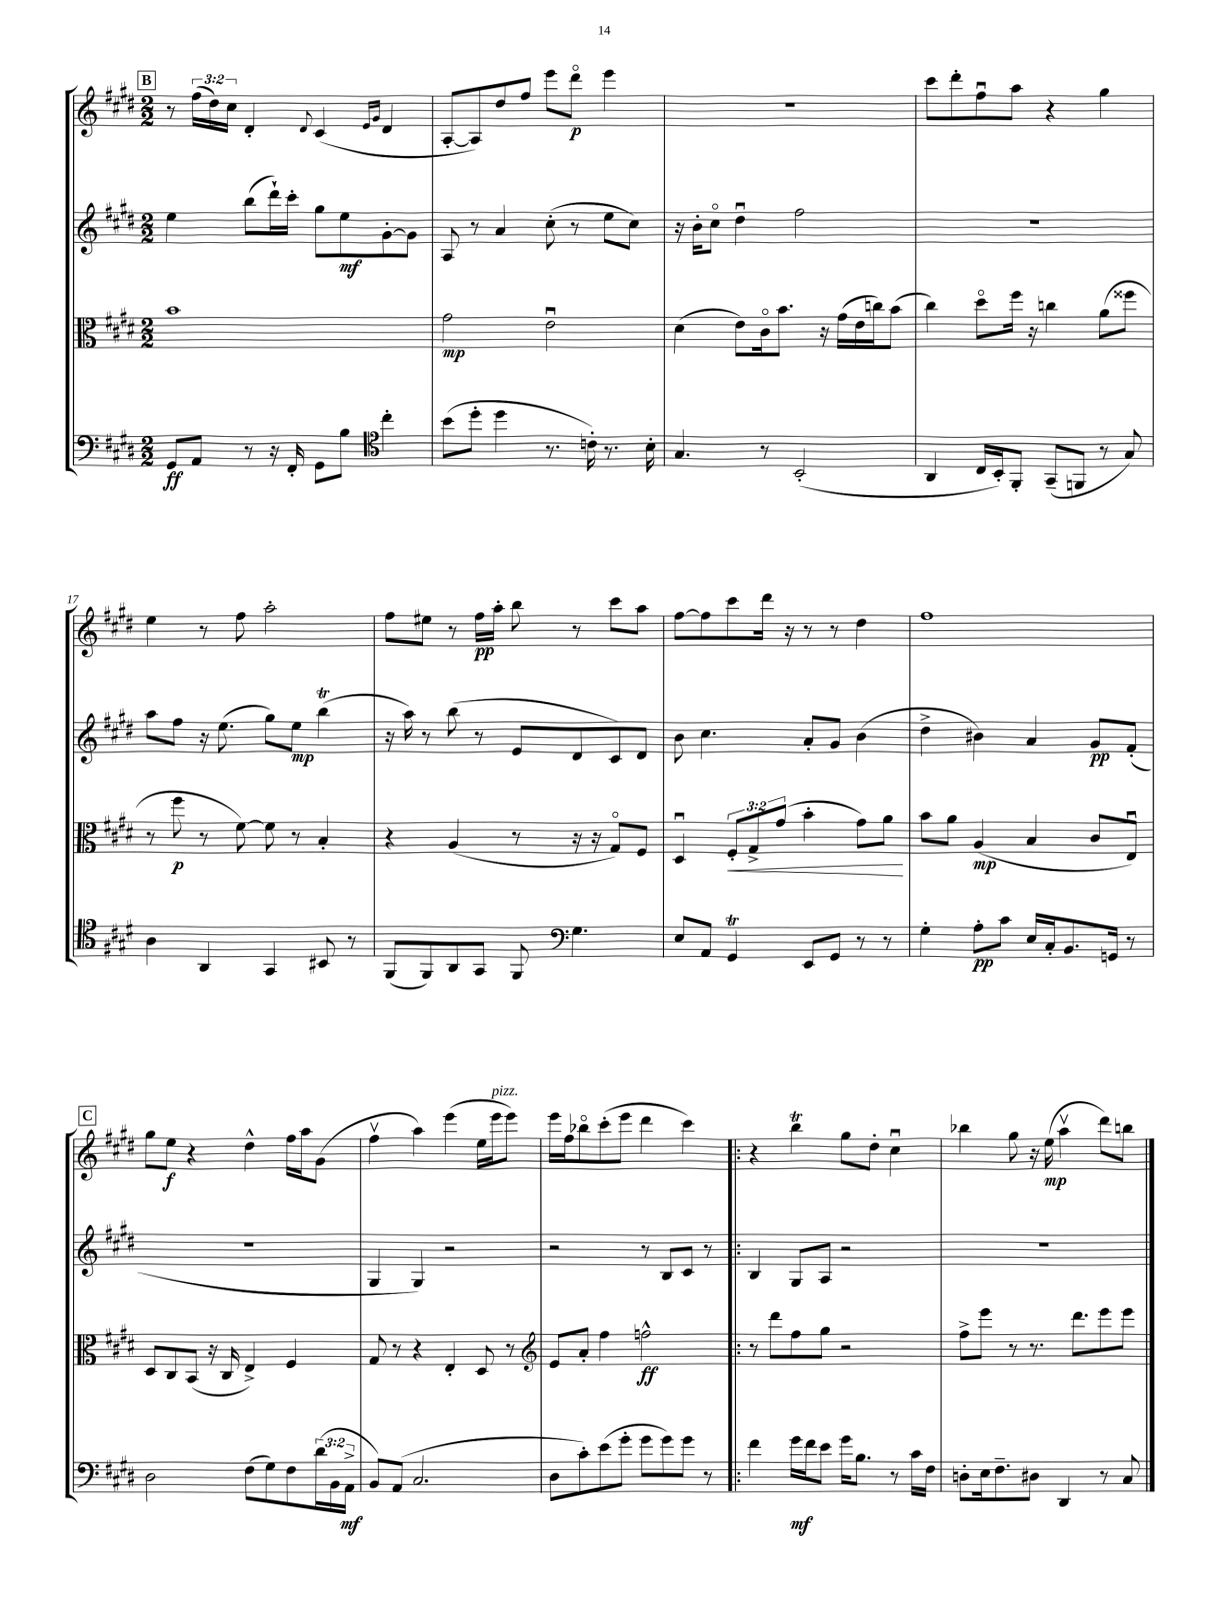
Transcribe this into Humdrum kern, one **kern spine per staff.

**kern	**kern	**kern	**kern
*staff4	*staff3	*staff2	*staff1
*clefF4	*clefC3	*clefG2	*clefG2
*k[f#c#g#d#]	*k[f#c#g#d#]	*k[f#c#g#d#]	*k[f#c#g#d#]
*M2/2	*M2/2	*M2/2	*M2/2
8GG#/L	1b	4ee\	8r
8AA/J	.	.	(24ff#\LL
.	.	.	24dd#\)
.	.	.	24cc#\JJ
8r	.	(8bb\L	4d#'/
16r	.	16ddd#`\L)	.
16FF#'/	.	16ccc#'\JJ	.
.	.	.	8qqd#/
8GG#\L	.	8gg#\L	(4c#/
8B\J	.	8ee\	.
*clefC4	*	*	*
.	.	.	16qqe/LL
.	.	.	16qqg#/JJ
4cc#'\	.	[8g#'\	4d#/
.	.	8g#\]J	.
=	=	=	=
(8b\L	2g#\	8A/	[8A'/L
8dd#'\J	.	8r	8A/])
4dd#\	.	4a/	8dd#/
.	.	.	8ff#/J
8.r	2eu\	(8cc#'\	8eee\L
.	.	8r	8ddd#o\J
16c'\)	.	.	.
8.r	.	8ee\L	4eee\
.	.	8cc#\J)	.
16B'\	.	.	.
=	=	=	=
4.G#/	(4d#\	16r	1r
.	.	16b'\LK	.
.	.	8cc#o\J	.
.	8e\L)	4dd#u\	.
8r	16c#o\k	.	.
.	8.b\J	.	.
(2BB'/	.	2ff#\	.
.	16r	.	.
.	(16g#\LL	.	.
.	16e\	.	.
.	16cc\J)	.	.
.	(8b\J	.	.
=	=	=	=
4AA/	4cc#\)	1r	8ccc#\L
.	.	.	8ddd#'\
16C#/LL	8dd#o\L	.	8ff#u\
16BB'/J)	.	.	.
8FF#'/J	16ff#\Jk	.	8aa\J
.	16r	.	.
(8GG#~/L	4cc\	.	4r
8FF/J	.	.	.
8r	(8a\L	.	4gg#\
8G#/)	8ff##\J	.	.
=	=	=	=
4A\	8r	8aa\L	4ee\
.	8ff#\	8ff#\J	.
4AA/	8r	16r	8r
.	.	(8.ee\	.
.	[8f#\)	.	8ff#\
4GG#/	8f#\]	8gg#\L)	2aa'\
.	8r	8ee\J	.
8BB#/	4B'/	(4bb\	.
8r	.	.	.
=	=	=	=
(8FF#/L	4r	16r	8ff#\L
.	.	16aa\)	.
8FF#/)	.	8r	8ee#\J
8AA/	(4A/	(8bb\	8r
8GG#/J	.	8r	16ff#\LL
.	.	.	16aa'\JJ
8FF#/	8r	8e/L	8bb\
*clefF4	*	*	*
4.G#\	16r	8d#/	8r
.	16r	.	.
.	8G#o/L)	8c#/)	8ccc#\L
.	8F#/J	8d#/J	8aa\J
=	=	=	=
8E/L	4D#u/	8b\	[8ff#\L
8AA/J	.	4.cc#\	8ff#\]
4GG#/	12F#'/L	.	8ccc#\
.	12G#^/	.	.
.	.	.	16ddd#\Jk
.	(12g#/J	.	.
.	.	.	16r
8EE/L	4b'\	8a'/L	8r
8GG#/J	.	8g#/J	8r
8r	8g#\L)	(4b\	4dd#\
8r	8a\J	.	.
=	=	=	=
4G#'\	8b\L	4dd#^\	1ff#
.	8a\J	.	.
8A'\L	(4A/	4b#\)	.
8c#\J	.	.	.
16E/LL	4B/	4a/	.
16C#'/J	.	.	.
8.BB/	.	.	.
.	8c#/L	8g#/L	.
16GG/Jk	.	.	.
8r	8Eu/J)	(8f#'/J	.
=	=	=	=
2D#\	8D#/L	1r	8gg#\L
.	8C#/	.	8ee\J
.	(8BB/J	.	4r
.	16r	.	.
.	16C#/	.	.
(8F#\L	4E^/)	.	4dd#^^\
8G#\)	.	.	.
8F#\	4F#/	.	16ff#\LL
.	.	.	16aa\J
(24d#\L	.	.	(8g#\J
24BB\	.	.	.
24AA^\JJ	.	.	.
=	=	=	=
8BB/L)	8G#/	4G#/	4ff#v\
(8AA/J	8r	.	.
2.C#/	4r	4G#/)	4aa\)
.	4E'/	2r	(4eee\
.	8D#/	.	16ee\LL
.	.	.	16eee\J
.	8r	.	8eee\J)
=	=	=	=
*	*clefG2	*	*
8D#\L	8e/L	2r	16eee\LL
.	.	.	16ff#\J
8c#'\)	8a'/J	.	8bb-o\
(8e\	4ff#\	.	(8ccc#'\
8g#'\J	.	.	8eee\J
8g#\L	2ff^^\	8r	4ddd#\
8g#\)	.	8B/L	.
8g#\J	.	8c#/J	4ccc#\)
8r	.	8r	.
=!|:	=!|:	=!|:	=!|:
4f#\	8r	4B/	4r
.	8ddd#\L	.	.
16g#\LL	8ff#\	8G#/L	4bb\
16f#\J	.	.	.
8e\J	8gg#\J	8A/J	.
16g#\LK	2r	2r	8gg#\L
8.B\J	.	.	.
.	.	.	8dd#'\J
8r	.	.	4cc#u\
16c#\LL	.	.	.
16F#\JJ	.	.	.
=	=	=	=
8D'\L	8ff#^\L	1r	4bb-\
16E\k	8eee\J	.	.
8.F#~\	.	.	.
.	8r	.	8gg#\
8D#\J	8.r	.	16r
.	.	.	(16ee\
4DD#/	.	.	4aav\
.	8.ddd#\L	.	.
8r	8eee\	.	8ddd#\L)
8C#/	8eee\J	.	8bb\J
==	==	==	==
*-	*-	*-	*-
